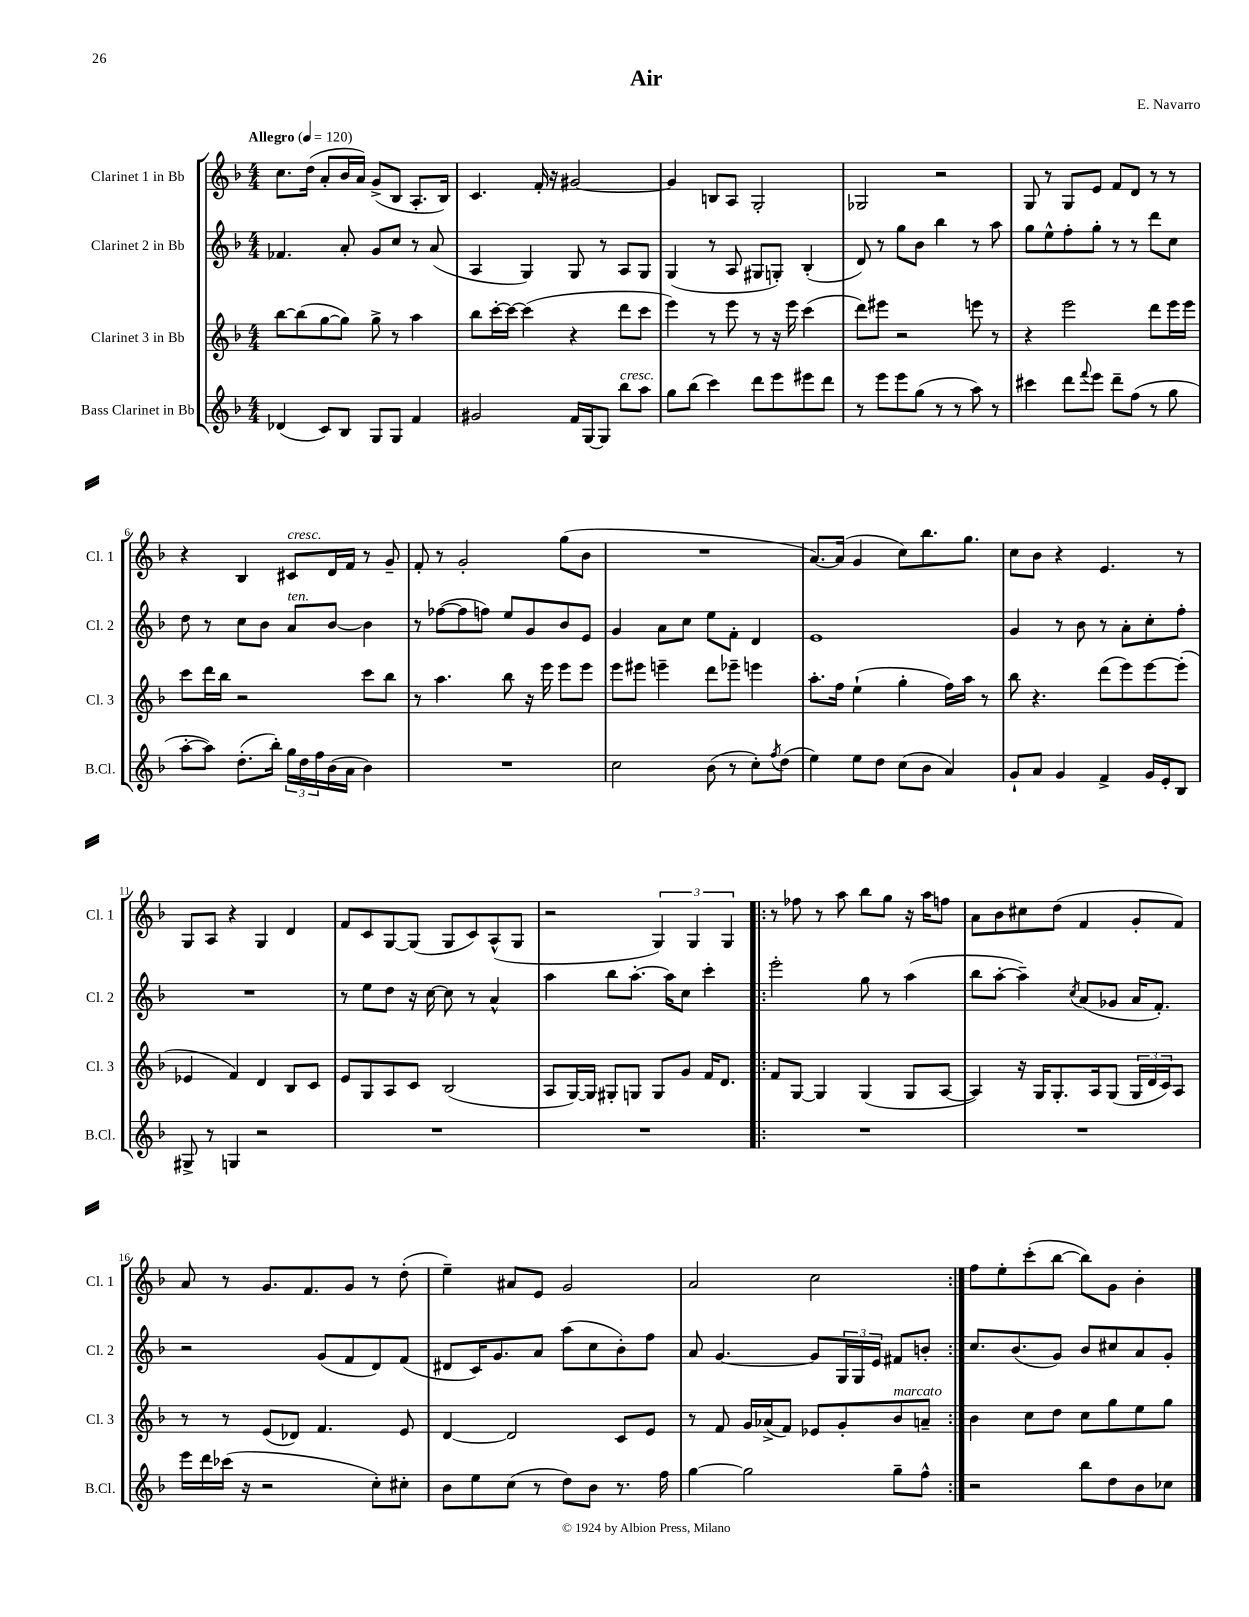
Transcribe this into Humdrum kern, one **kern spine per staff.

**kern	**kern	**kern	**kern
*staff4	*staff3	*staff2	*staff1
*clefG2	*clefG2	*clefG2	*clefG2
*k[b-]	*k[b-]	*k[b-]	*k[b-]
*M4/4	*M4/4	*M4/4	*M4/4
*MM120	*MM120	*MM120	*MM120
(4d-/	[8bb-\L	4.f-/	8.cc\L
.	(8bb-\]	.	.
.	.	.	(16dd\Jk
8c/L)	[8gg\	.	8a'/L
8B-/J	8gg\]J)	8a'/	16b-/L
.	.	.	16a/JJ)
8G/L	8gg^\	8g/L	(8g^/L
8G/J	8r	8cc/J	8B-/J
4f/	4aa\	8r	8.A'/L
.	.	(8a/	.
.	.	.	16B-/Jk)
=	=	=	=
2g#/	8bb-\L	4A/	4.c/
.	[16ccc'\L	.	.
.	16ccc\_JJ	.	.
.	(4ccc\]	4G/)	.
.	.	.	16f'/
.	.	.	16r
16f/LL	4r	8G/	[2g#/
[16G/J	.	.	.
8G/]J	.	8r	.
8bb-\L	8ddd\L	8A/L	.
8aa\J	8ccc\J	8G/J	.
=	=	=	=
8gg\L	4eee\)	(4G/	4g#/]
(8bb-\J	.	.	.
4ccc\)	8r	8r	8B/L
.	8eee\	8A/	8A/J
8ddd\L	8r	8G#/L	2G'/
8eee\	16r	8G'/J)	.
.	16eee\	.	.
8eee#\	(4ccc\	(4B-'/	.
8ddd\J	.	.	.
=	=	=	=
8r	8ddd\L)	8d/)	2G-/
8eee\L	8eee#\J	8r	.
8eee\	2r	8gg\L	.
(8gg\J	.	8b-\J	.
8r	.	4bb-\	2r
8r	.	.	.
8aa\)	8eee\	8r	.
8r	8r	8aa\	.
=	=	=	=
4ccc#\	4r	8gg\L	8G/
.	.	8ee^^\	8r
8ddd\L	2eee\	8ff'\	8G/L
8qqfff/	.	.	.
8eee\J	.	8gg'\J	8e/J
8ddd~\L	.	8r	8f/L
(8ff\J	.	8r	8d/J
8r	8ddd\L	8ddd\L	8r
8gg\	16eee\L	8cc\J	8r
.	16eee\JJ	.	.
=	=	=	=
[8aa'\L	8ccc\L	8dd\	4r
8aa\]J)	16ddd\L	8r	.
.	16bb-\JJ	.	.
(8.dd'\L	2r	8cc\L	4B-/
.	.	8b-\J	.
16bb-'\Jk)	.	.	.
24gg\LL	.	8a/L	8c#/L
24dd\	.	.	.
24ff\	.	.	.
(16b-\	.	[8b-/J	16d/L
16a\JJ	.	.	16f/JJ
4b-\)	8ccc\L	4b-\]	8r
.	8bb-\J	.	8g~/
=	=	=	=
1r	8r	8r	8f'/
.	4.aa\	([8ff-\L	8r
.	.	8ff-\]	2g'/
.	.	8ff\J)	.
.	8bb-\	8ee/L	.
.	16r	8g/	.
.	16eee\	.	.
.	8eee\L	8b-/	(8gg\L
.	8eee\J	8e/J	8b-\J
=	=	=	=
2cc\	8eee\L	4g/	1r
.	8eee#\J	.	.
.	4eee~\	8a\L	.
.	.	8cc\J	.
(8b-\	8ddd\L	8ee\L	.
8r	8eee-~\J	8f'\J	.
8cc'\L)	4eee\	4d/	.
8qff/	.	.	.
(8dd\J	.	.	.
=	=	=	=
4ee\)	8.aa'\L	1e	[8.a/L)
.	16ff\Jk	.	(16a/]Jk
8ee\L	(4ee`\	.	4g/
8dd\J	.	.	.
(8cc\L	4gg'\	.	8cc\L)
8b-\J	.	.	8.bb-\
4a/)	16ff\LL)	.	.
.	16aa\JJ	.	8.gg\J
.	8r	.	.
=	=	=	=
8g`/L	8bb-\	4g/	8cc\L
8a/J	4.r	.	8b-\J
4g/	.	8r	4r
.	.	8b-\	.
4f^/	(8ddd\L	8r	4.e/
.	8eee\)	8a'\L	.
16g/LL	[8eee\	8cc'\	.
16e'/J	.	.	.
8B-/J	(8eee'\]J	8ff'\J	8r
=	=	=	=
8G#^/	4e-/	1r	8G/L
8r	.	.	8A/J
4G/	4f/)	.	4r
2r	4d/	.	4G/
.	8B-/L	.	4d/
.	8c/J	.	.
=	=	=	=
1r	8e/L	8r	8f/L
.	8G/	8ee\L	8c/
.	8A/	8dd\J	[8G/
.	8c/J	16r	(8G/]J
.	.	[16cc\	.
.	(2B-/	8cc\]	8G/L
.	.	8r	8c/)
.	.	4a^^/	(8A^^/
.	.	.	8G/J
=	=	=	=
1r	8A/L	4aa\	2r
.	[16G/L)	.	.
.	16G/]JJ	.	.
.	8G#'/L	8bb-\L	.
.	8G/J	[8.aa'\J	.
.	8G/L	.	6G/)
.	.	16aa\]LK	.
.	8g/J	8cc\J	.
.	.	.	6G/
.	16f/LK	4ccc'\	.
.	8.d/J	.	.
.	.	.	6G/
=!|:	=!|:	=!|:	=!|:
1r	8f/L	2eee'\	8r
.	[8G/J	.	8ff-\
.	4G/]	.	8r
.	.	.	8aa\
.	(4G/	8gg\	8bb-\L
.	.	8r	8gg\J
.	8G/L	(4aa\	16r
.	.	.	16aa\LK
.	[8A/J	.	8ff\J
=	=	=	=
1r	4A/])	8bb-\L	8a\L
.	.	[8aa'\J	8b-\
.	16r	4aa~\])	8cc#\
.	16G/LK	.	.
.	8.G'/	.	(8dd\J
.	.	8qcc/	.
.	.	(8a/L	4f/
.	16A/k	.	.
.	(8G/J	8g-/J	.
.	24G/LL	16a/LK	8g'/L
.	24d/	.	.
.	.	8.f'/J)	.
.	24c/J)	.	.
.	8A/J	.	8f/J)
=	=	=	=
16eee\LL	8r	2r	8a/
16ddd\	.	.	.
(16ccc-\JJ	8r	.	8r
16r	.	.	.
2r	(8e/L	.	8.g/L
.	8d-/J)	.	.
.	.	.	8.f/
.	4.f/	(8g/L	.
.	.	8f/	8g/J
8cc'\L)	.	8d/)	8r
8cc#'\J	8e/	(8f/J	(8dd'\
=	=	=	=
8b-\L	[4d/	8d#/L	4ee~\)
8ee\	.	16c/K)	.
.	.	8.g/	.
(8cc\J	2d/]	.	8a#/L
8r	.	8a/J	8e/J
8dd\L)	.	(8aa\L	2g/
8b-\J	.	8cc\	.
8.r	8c/L	8b-'\)	.
.	8e/J	8ff\J	.
16ff\	.	.	.
=	=	=	=
[4gg\	8r	8a/	2a/
.	8f/	[4.g/	.
2gg\]	16g/LL	.	.
.	(16a-^/J	.	.
.	8f/J)	.	.
.	8e-/L	8g/]L	2cc\
.	8g'/	24G/L	.
.	.	24G/	.
.	.	24e/JJ	.
8gg~\L	8b-/	8f#/L	.
8ff^^\J	8a~/J	8b'/J	.
=:|!	=:|!	=:|!	=:|!
2r	4b-\	8.cc/L	8ff\L
.	.	.	8ee'\
.	.	(8.b-/	.
.	8cc\L	.	(8ccc'\
.	8dd\J	8g/J)	[8bb-\J
8bb-\L	8cc\L	8b-/L	8bb-\]L)
8dd\	8gg\	8cc#/	8g\J
8b-\	8ee\	8a/	4b-'\
8cc-\J	8gg\J	8g'/J	.
==	==	==	==
*-	*-	*-	*-
